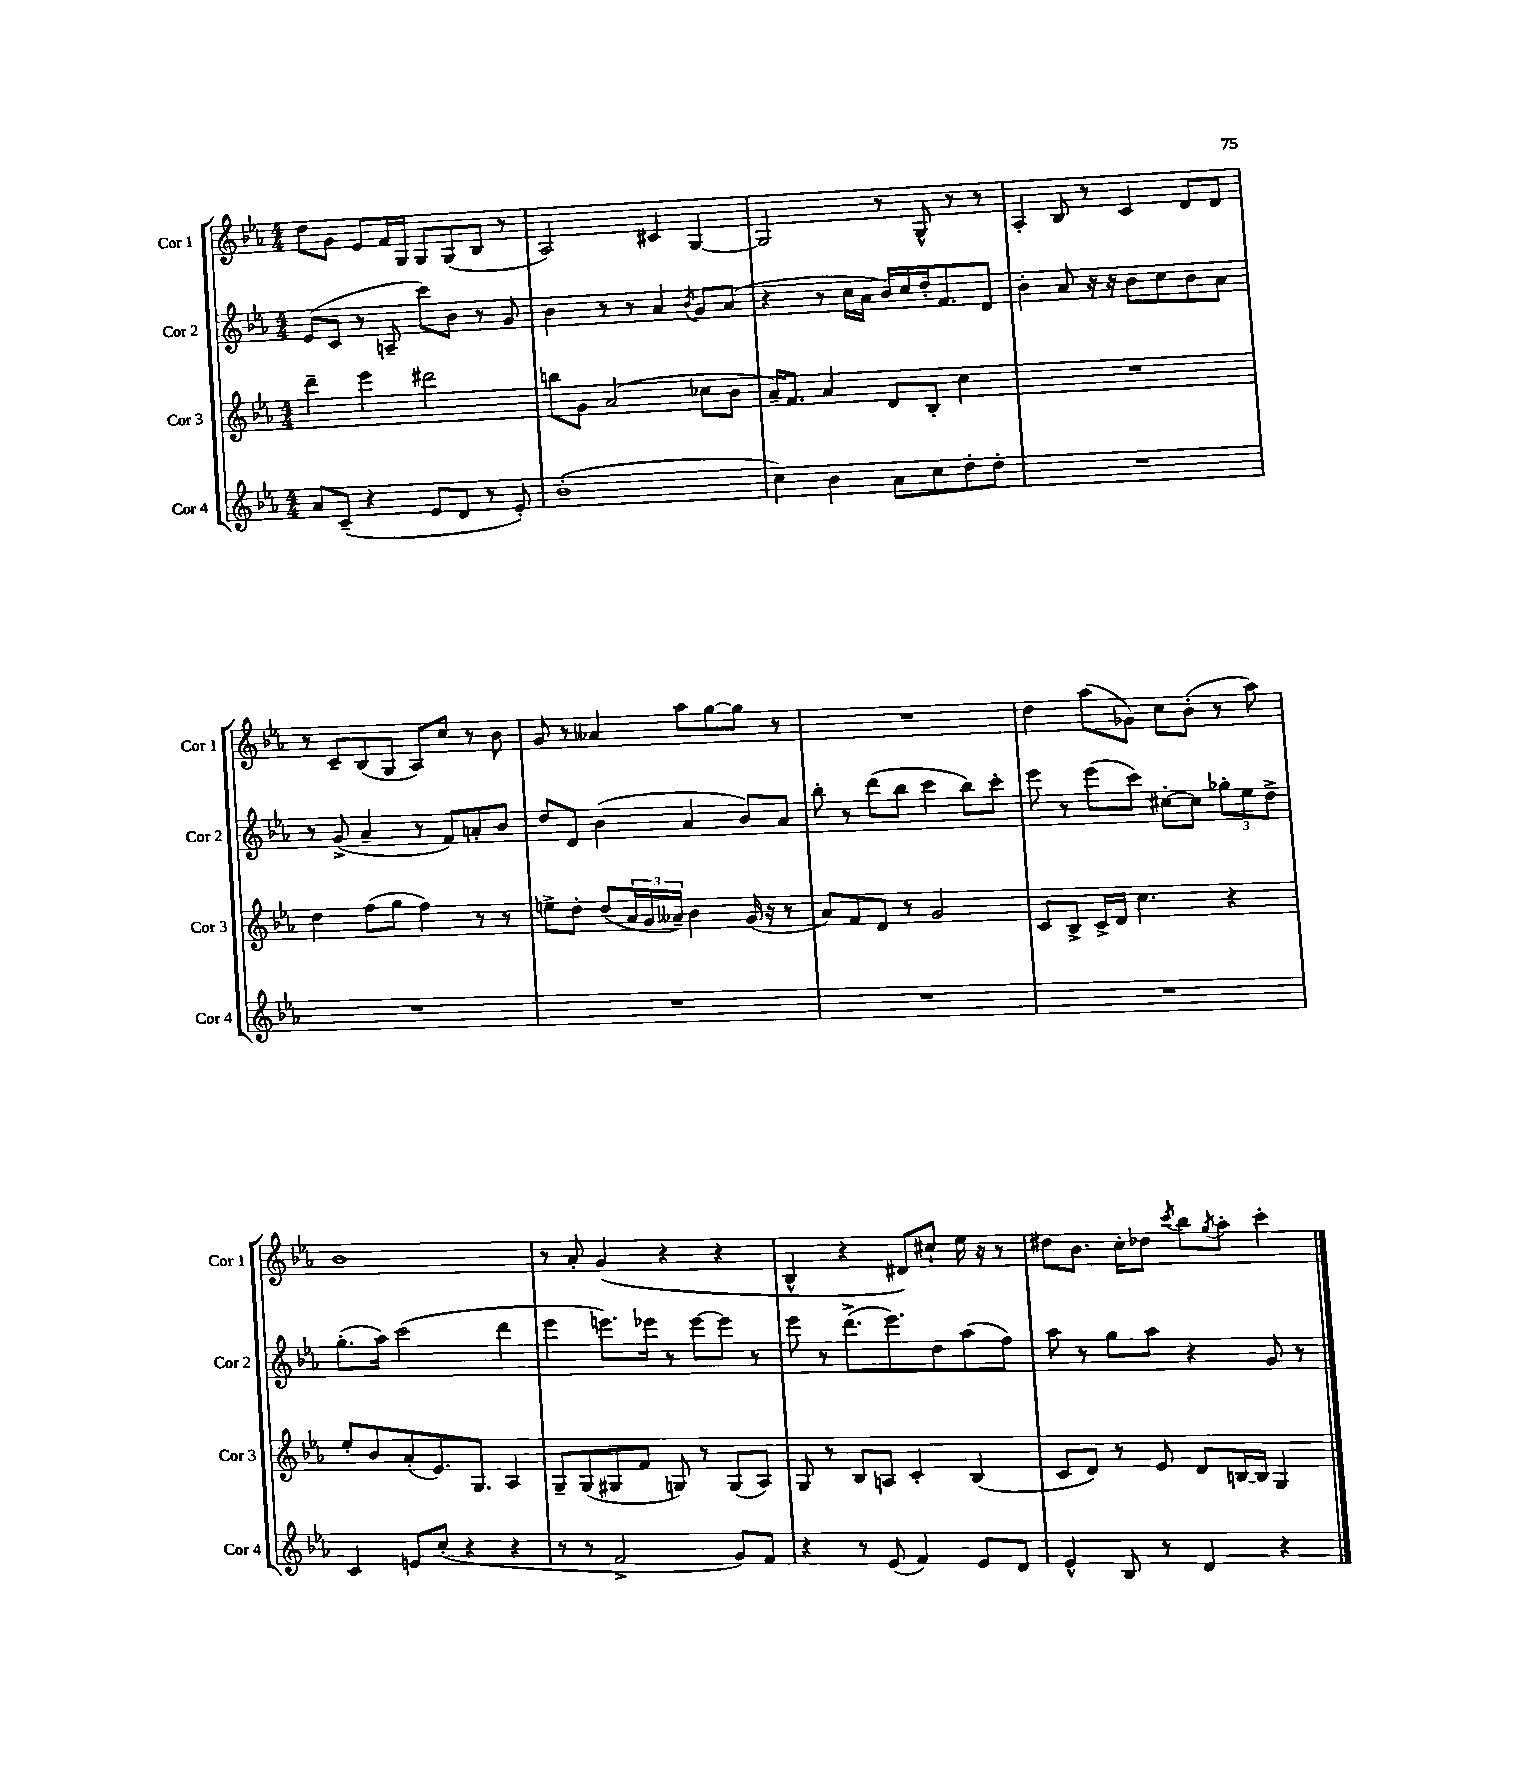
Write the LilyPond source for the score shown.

<<
\new StaffGroup <<
\new Staff = "s0" \with { instrumentName = "Cor 1" shortInstrumentName = "Cor 1" } {
    \clef treble \key ees \major \numericTimeSignature \time 4/4
    d''8 g'8 ees'8 f'16 g16 g8 g8( bes8 r8 |
    aes2) cis'4 g4~ |
    g2 r8 g8-^ r8 r8 |
    aes4-. bes8 r8 c'4 d'8 d'8 |
    r8 c'8-- bes8( g8 aes8) c''8 r8 bes'8 |
    g'8 r8 aeses'4 aes''8 g''8~ g''8 r8 |
    R1 |
    d''4 aes''8( ges'8) c''8 bes'8-.( r8 aes''8) |
    bes'1 |
    r8 aes'8-. g'4( r4 r4 |
    bes4-^ r4 dis'8) cis''8-! ees''16 r16 r8 |
    dis''8 bes'8. c''16-. des''8 \acciaccatura { c'''8 } bes''8 \acciaccatura { g''8 } aes''8-. c'''4-. \bar "|." |
}
\new Staff = "s1" \with { instrumentName = "Cor 2" shortInstrumentName = "Cor 2" } {
    \clef treble \key ees \major \numericTimeSignature \time 4/4
    ees'8( c'8 r8 a8-- c'''8) bes'8 r8 g'8 |
    bes'4 r8 r8 aes'4 \acciaccatura { bes'8 } g'8 aes'8( |
    r4 r8 c''16 aes'16 bes'16) c''16 d''16-. f'8. d'8 |
    bes'4-. aes'8 r16 r16 bes'8 c''8 bes'8 aes'8 |
    r8 g'8->( aes'4-- r8 f'8) a'8-. bes'8 |
    d''8 d'8 bes'4( aes'4 bes'8) aes'8 |
    bes''8-. r8 d'''8( bes''8 c'''4 bes''8) c'''8-. |
    ees'''8 r8 ees'''8( c'''8) cis''8~-. cis''8 \tuplet 3/2 { ges''8-. ees''8 d''8-> } |
    g''8.-.( aes''16) c'''2( d'''4 |
    ees'''4 e'''8.) ees'''16 r8 ees'''8~ ees'''8 r8 |
    ees'''8 r8 d'''8.->( ees'''8.) d''8 aes''8( f''8) |
    aes''8 r8 g''8 aes''8 r4 g'8 r8 \bar "|." |
}
\new Staff = "s2" \with { instrumentName = "Cor 3" shortInstrumentName = "Cor 3" } {
    \clef treble \key ees \major \numericTimeSignature \time 4/4
    d'''4-- ees'''4 dis'''2 |
    b''8 g'8 aes'2( ces''8 bes'8 |
    aes'16--) f'8. aes'4 d'8 bes8-. c''4 |
    R1 |
    d''4 f''8( g''8 f''4) r8 r8 |
    e''8-> d''8-. d''8( \tuplet 3/2 { aes'16 g'16 aeses'16--) } bes'4 g'16( r16 r8 |
    aes'8) f'8 d'8 r8 g'2 |
    c'8 bes8-> c'16-> d'16 c''4. r4 |
    ees''8-. bes'8 aes'8-.( ees'8.) g8. aes4 |
    g8-- g8( gis8 f'8 g8) r8 g8( aes8) |
    g8 r8 bes8 a8 c'4-. bes4( |
    c'8 d'8) r8 ees'8 d'8 b16~ b16 g4 \bar "|." |
}
\new Staff = "s3" \with { instrumentName = "Cor 4" shortInstrumentName = "Cor 4" } {
    \clef treble \key ees \major \numericTimeSignature \time 4/4
    aes'8 c'8--( r4 ees'8 d'8 r8 ees'8-.) |
    bes'1-.( |
    c''4) bes'4 aes'8 c''8 d''8-. d''8-. |
    R1 |
    R1 |
    R1 |
    R1 |
    R1 |
    c'4 e'8 c''8-.( r4 r4 |
    r8 r8 f'2-> g'8) f'8 |
    r4 r8 ees'8( f'4) ees'8 d'8 |
    ees'4-^ bes8 r8 d'4 r4 \bar "|." |
}
>>
>>
\layout { \context { \Score \remove "Bar_number_engraver" } }
